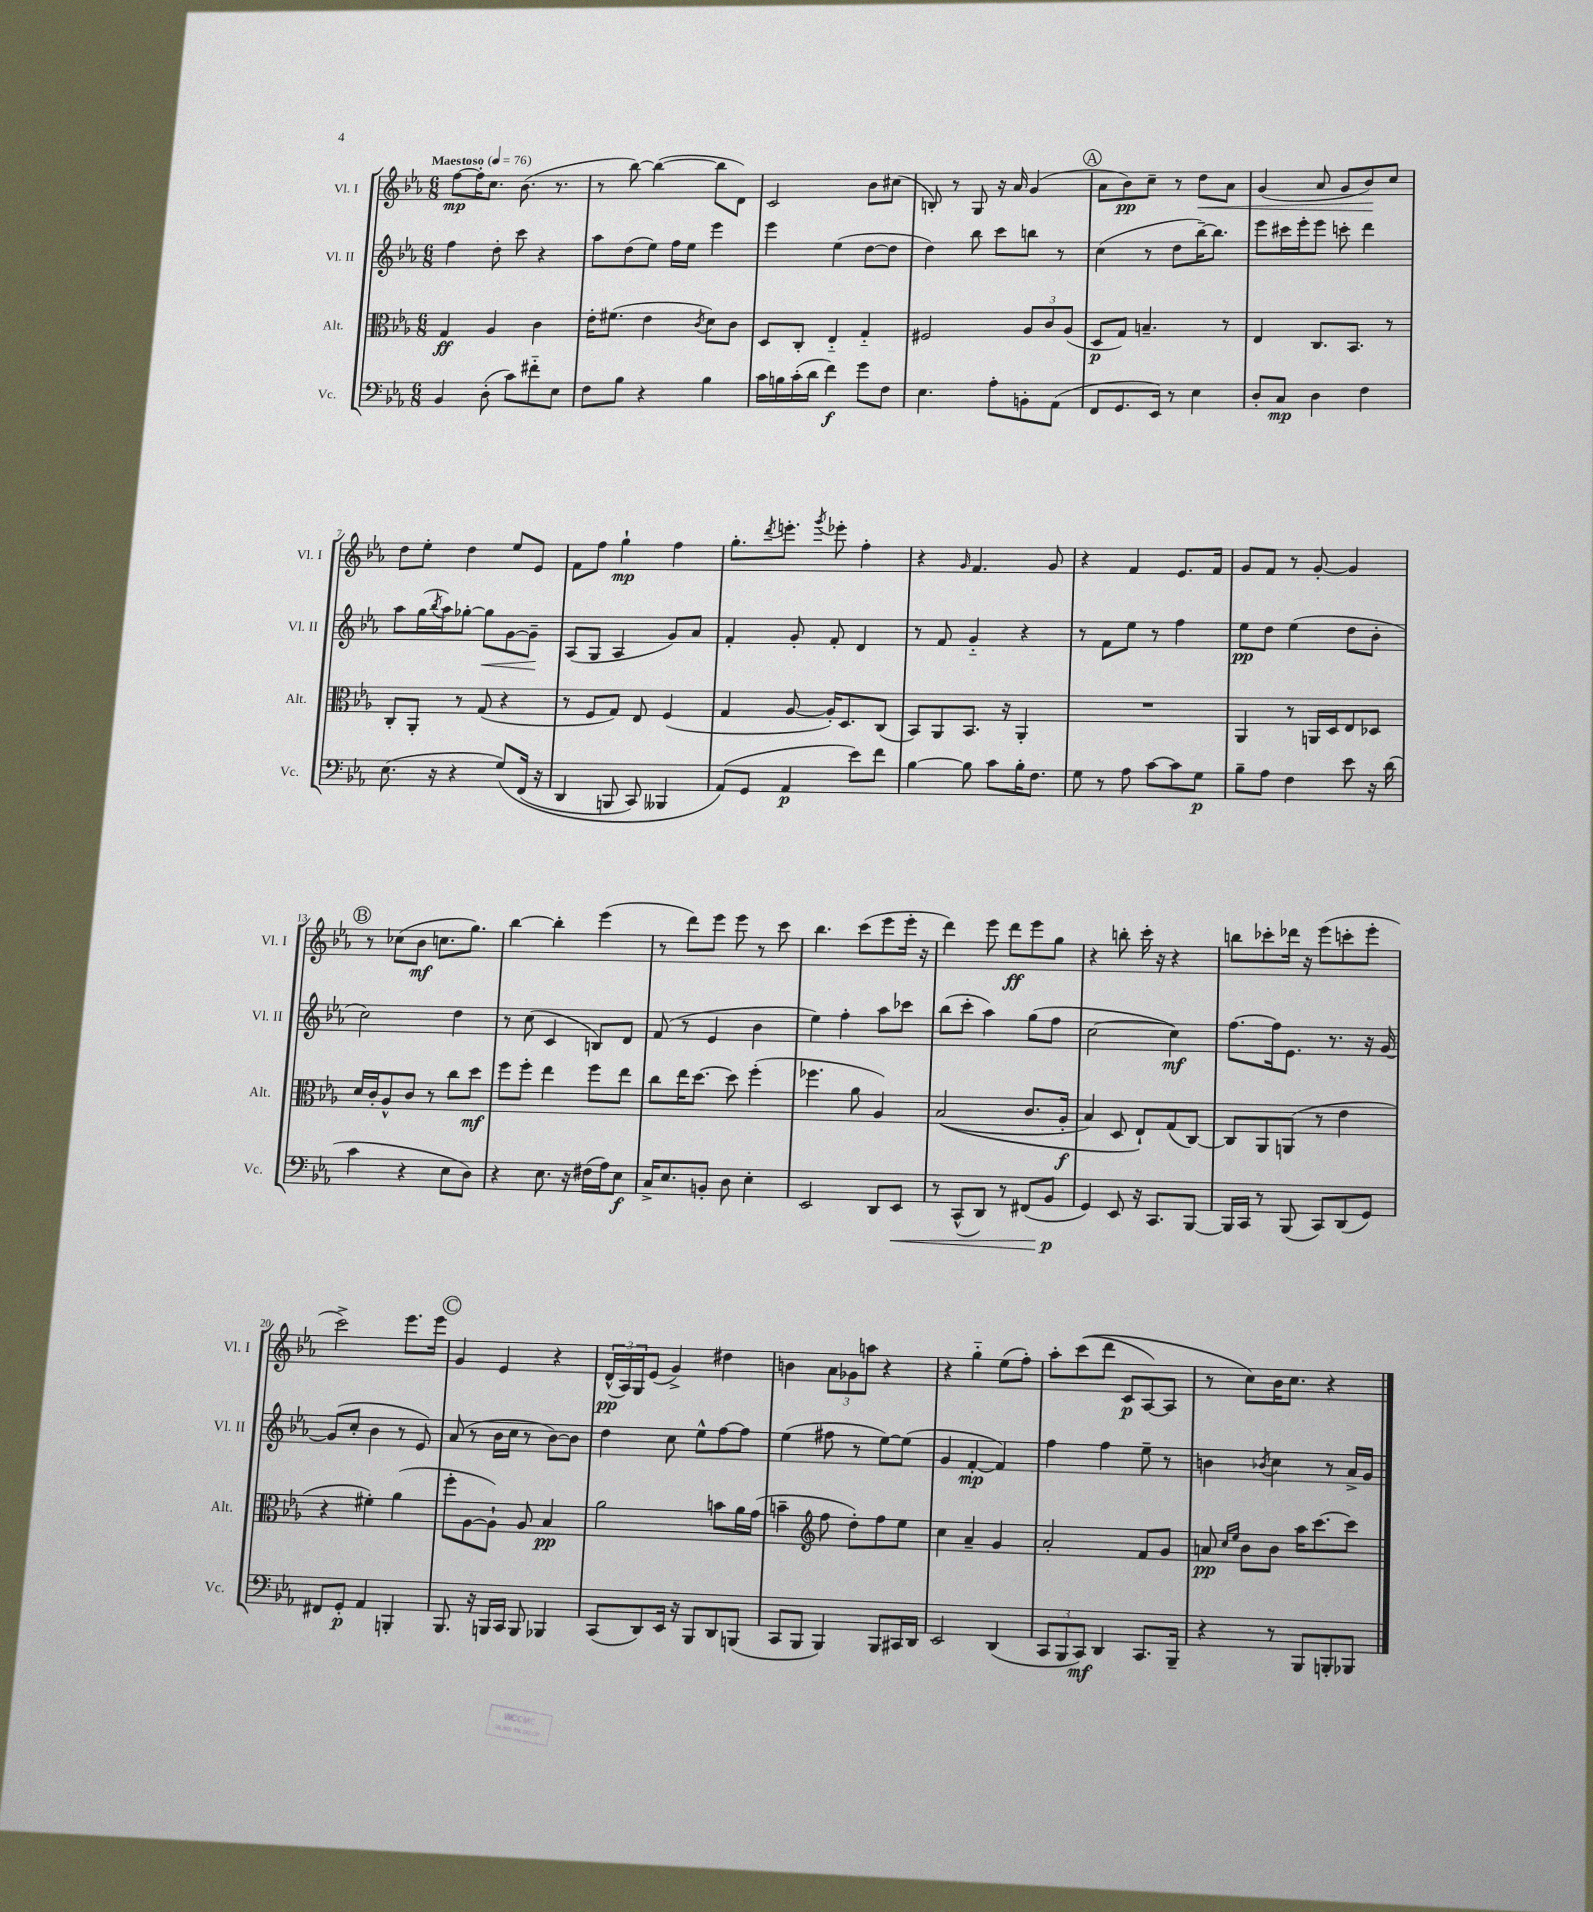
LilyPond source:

<<
\new StaffGroup <<
\new Staff = "s0" \with { instrumentName = "Vl. I" shortInstrumentName = "Vl. I" } {
    \clef treble \key ees \major \numericTimeSignature \time 6/8 \tempo "Maestoso" 4 = 76
    f''8~\mp f''16-. c''8. bes'8.( r8. |
    r8 bes''8~) bes''4~( bes''8 d'8) |
    c'2 bes'8 cis''8( |
    b8-.) r8 g8 r16 aes'16 g'4( |
    \mark \markup { \circle "A" } aes'8 bes'8\pp) c''8-- r8 d''8\< aes'8 |
    g'4( aes'8 g'8 bes'8\!) c''8 |
    d''8 ees''8-. d''4 ees''8 ees'8 |
    f'8 f''8 g''4-!\mp f''4 |
    g''8.-. \acciaccatura { d'''8 } e'''8.-. \acciaccatura { g'''8 } ees'''8-. f''4-. |
    r4 \grace { g'16 } f'4. g'8 |
    r4 f'4 ees'8. f'16 |
    g'8 f'8 r8 g'8~-. g'4 |
    \mark \markup { \circle "B" } r8 ces''8( bes'8\mf c''8. g''8.) |
    bes''4~ bes''4-. ees'''4( |
    r8 d'''8) ees'''8 ees'''8 r8 c'''8 |
    bes''4. c'''8( ees'''8 ees'''16-. r16 |
    d'''4) ees'''8 d'''8\ff ees'''8 g''8 |
    r4 b''8-. c'''16-. r16 r4 |
    b''8 ces'''8-. des'''16 r16 ees'''8( c'''8-. ees'''8-. |
    c'''2->) ees'''8. ees'''16 |
    \mark \markup { \circle "C" } g'4 ees'4 r4 |
    \tuplet 3/2 { d'16-^\pp( aes16) g16 } ees'8( g'4->) dis''4 |
    b'4 \tuplet 3/2 { aes'8 ges'8 a''8 } r4 |
    r4 g''4-_ ees''8( f''8-.) |
    aes''8-. c'''8(\( d'''8 c'8\p aes8~) aes8 |
    r8 c''8\) bes'16 c''8. r4 \bar "|." |
}
\new Staff = "s1" \with { instrumentName = "Vl. II" shortInstrumentName = "Vl. II" } {
    \clef treble \key ees \major \numericTimeSignature \time 6/8
    f''4 d''8-. c'''8 r4 |
    aes''8 d''8( ees''8) f''16 ees''16 ees'''4 |
    ees'''4 ees''4( d''8~ d''8 |
    d''4) bes''8 c'''8 b''8 r8 |
    \mark \markup { \circle "A" } c''4( r8 d''8 bes''16~--) bes''8. |
    ees'''8 cis'''16 ees'''16-. ees'''8 c'''8-. d'''4 |
    aes''8 g''16( \acciaccatura { bes''8 } aes''16) ges''8~-. ges''8\< g'8~ g'8--\! |
    aes8( g8 aes4 g'8) aes'8 |
    f'4-. g'8-. f'8-. d'4 |
    r8 f'8 g'4-_ r4 |
    r8 f'8 ees''8 r8 f''4 |
    ees''8\pp d''8 ees''4( d''8 bes'8-. |
    \mark \markup { \circle "B" } c''2) d''4 |
    r8 c''8( c'4 b8) d'8 |
    f'8( r8 ees'4 bes'4 |
    ees''4) f''4-. aes''8 ces'''8 |
    bes''8( c'''8-. aes''4) g''8( f''8 |
    c''2~ c''4\mf) |
    f''8.~ f''16 ees'8. r8. r16 g'16~ |
    g'8( c''8-. bes'4 r8 ees'8) |
    \mark \markup { \circle "C" } aes'8( r8 bes'16 c''16 r8 bes'8~) bes'8 |
    d''4 c''8 ees''8-^ f''8~ f''8 |
    ees''4( fis''8 r8 ees''8~) ees''8( |
    g'4 f'4~-.\mp f'4) |
    f''4 f''4 ees''8-- r8 |
    b'4 \acciaccatura { bes'8 } c''4 r8 aes'16-> g'16 \bar "|." |
}
\new Staff = "s2" \with { instrumentName = "Alt." shortInstrumentName = "Alt." } {
    \clef alto \key ees \major \numericTimeSignature \time 6/8
    g4\ff aes4 c'4 |
    ees'16-. fis'8.( ees'4 \acciaccatura { c'8 } d'8) c'8 |
    d8 c8-. ees4-_ g4-_ |
    fis2 \tuplet 3/2 { aes8 c'8 aes8( } |
    \mark \markup { \circle "A" } d8\p g8) b4.-- r8 |
    ees4 c8. bes,8. r8 |
    c8-. aes,8-. r8 g8( r4 |
    r8 f8 g8) ees8 f4( |
    g4 aes8~ aes16-.) d8. c8( |
    bes,8) aes,8 bes,8. r16 aes,4-. |
    R2. |
    aes,4 r8 a,16 d16 ees8 des8 |
    \mark \markup { \circle "B" } d'16 c'16-. aes8-^ c'8 r8 c''8 d''8\mf |
    f''8 f''8-. ees''4 f''8 ees''8 |
    c''8 ees''16 d''8.~ d''8 f''4-.( |
    fes''4. aes'8 aes4) |
    bes2(\( c'8. aes16-.\f |
    bes4) d8 ees8-!\) g8( c8~) |
    c8 aes,8 a,8( r8 ees'4 |
    r4 fis'4-.) aes'4( |
    \mark \markup { \circle "C" } f''8-. aes8~ aes8-!) aes8 bes4\pp |
    aes'2 b'8 aes'16 g'16( |
    b'4-- \clef treble f''8 d''8-.) f''8 ees''8 |
    c''4 aes'4-- g'4 |
    aes'2-. f'8 g'8 |
    a'8\pp \grace { c''16 ees''16 } bes'8 bes'8 aes''16 c'''8.~ c'''8 \bar "|." |
}
\new Staff = "s3" \with { instrumentName = "Vc." shortInstrumentName = "Vc." } {
    \clef bass \key ees \major \numericTimeSignature \time 6/8
    bes,4 d8-.( c'8) fis'8-_ ees8 |
    f8 bes8 r4 bes4 |
    c'16 b16 c'16-.( d'16 f'4\f) g'8 f8 |
    ees4. aes8-. b,8-. aes,8( |
    \mark \markup { \circle "A" } f,8 g,8. ees,16) r8 ees4 |
    d8-. c8\mp d4 f4 |
    ees8.( r16 r4 g8)\( f,16( r16 |
    d,4 b,,8 c,8) beses,,4 |
    aes,8(\) g,8 aes,4\p ees'8) f'8 |
    bes4~ bes8 c'8 bes16-. f8. |
    g8 r8 aes8 c'8~ c'8 g8\p |
    bes8-- aes8 f4 ees'8 r16 d'16( |
    \mark \markup { \circle "B" } c'4 r4 ees8 d8) |
    r4 ees8. r16 fis16( aes16) ees8\f |
    c16-> ees8. b,8-. d8 ees4-. |
    ees,2 d,8 ees,8\< |
    r8 c,8-^( d,8) r8 fis,8( bes,8\p\! |
    g,4) ees,8 r16 c,8. bes,,8~ |
    bes,,16 c,16 r8 bes,,8( c,8) d,8( g,8) |
    fis,8 g,8-.\p aes,4 b,,4-. |
    \mark \markup { \circle "C" } bes,,8. r16 b,,16 c,16 b,,8 bes,,4 |
    c,8( d,8) ees,16 r16 bes,,8 d,8 b,,8( |
    c,8 bes,,8 bes,,4) bes,,8 cis,16 d,16 |
    ees,2 d,4( |
    \tuplet 3/2 { c,8 bes,,8 c,8\mf) } d,4 c,8. bes,,16-- |
    r4 r8 bes,,8 b,,8-. bes,,8 \bar "|." |
}
>>
>>
